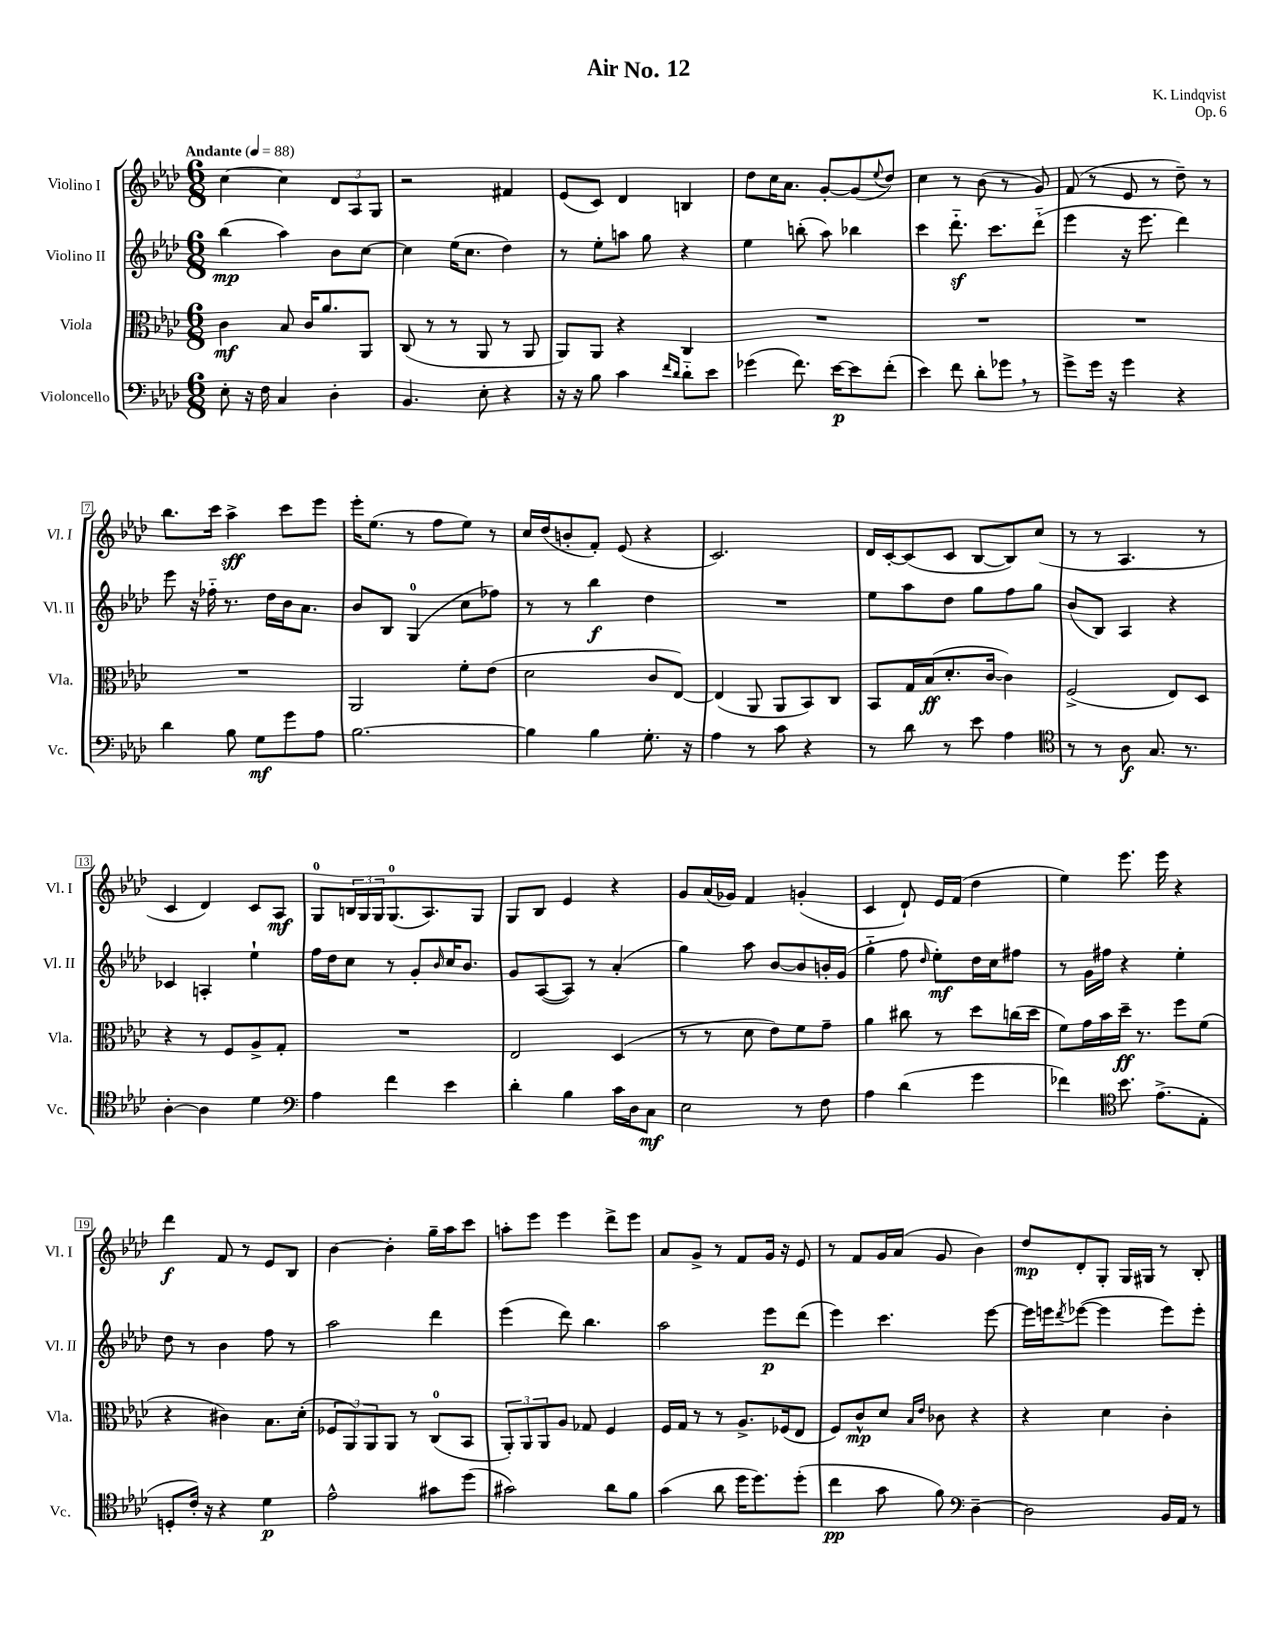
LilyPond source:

\header { title = "Air No. 12" composer = "K. Lindqvist" opus = "Op. 6" }
<<
\new StaffGroup <<
\new Staff = "s0" \with { instrumentName = "Violino I" shortInstrumentName = "Vl. I" } {
    \clef treble \key aes \major \numericTimeSignature \time 6/8 \tempo "Andante" 4 = 88
    c''4~ c''4 \tuplet 3/2 { des'8 aes8 g8 } |
    r2 fis'4 |
    ees'8( c'8) des'4 b4 |
    des''8 c''16 aes'8. g'8~-. g'8( \appoggiatura { ees''8 } des''8) |
    c''4 r8 bes'8( r8 g'8) |
    f'8( r8 ees'8 r8 des''8--) r8 |
    bes''8. c'''16 aes''4->\sff c'''8 ees'''8 |
    ees'''16-. ees''8.( r8 f''8 ees''8) r8 |
    c''16 des''16( b'8-. f'8-.) ees'8( r4 |
    c'2.) |
    des'16 c'16~-. c'8( c'8 bes8~ bes8) c''8( |
    r8 r8 aes4. r8 |
    c'4 des'4) c'8 aes8\mf |
    g8-0 \tuplet 3/2 { b16 g16 g16 } g8.-0( aes8.) g8 |
    g8 bes8 ees'4 r4 |
    g'8 aes'16( ges'16) f'4 g'4-.( |
    c'4 des'8-!) ees'16 f'16( des''4 |
    ees''4) ees'''8. ees'''16 r4 |
    des'''4\f f'8 r8 ees'8 bes8 |
    bes'4~ bes'4-. g''16-- aes''16 c'''8 |
    a''8-. ees'''8 ees'''4 des'''8-> ees'''8 |
    aes'8 g'8-> r8 f'8 g'16 r16 ees'8 |
    r8 f'8 g'16 aes'16( g'8 bes'4) |
    des''8\mp des'8-. g8-. g16 gis16 r8 bes8-. \bar "|." |
}
\new Staff = "s1" \with { instrumentName = "Violino II" shortInstrumentName = "Vl. II" } {
    \clef treble \key aes \major \numericTimeSignature \time 6/8
    bes''4\mp( aes''4) bes'8 c''8~ |
    c''4 ees''16( c''8. des''4) |
    r8 ees''8-. a''8 g''8 r4 |
    ees''4 b''8-.( aes''8) bes''4 |
    c'''4 des'''8.-_\sf c'''8. des'''8-_( |
    ees'''4 r16 ees'''8. des'''4) |
    ees'''8 r16 fes''16-_ r8. des''16 bes'16 aes'8. |
    bes'8 bes8 g4-0( c''8 fes''8) |
    r8 r8 bes''4\f des''4 |
    R2. |
    ees''8 aes''8 des''8 g''8 f''8 g''8 |
    bes'8( bes8) aes4 r4 |
    ces'4 a4-. ees''4-! |
    f''16 des''16 c''8 r8 g'8-. \grace { bes'16 } c''16 bes'8. |
    g'8 aes8~( aes8) r8 aes'4-.( |
    g''4) aes''8 bes'8~ bes'8 b'16-. g'16( |
    g''4-_ f''8 \grace { des''16 } ees''8-.\mf) des''16 c''16 fis''8 |
    r8 g'16 fis''16 r4 ees''4-. |
    des''8 r8 bes'4 f''8 r8 |
    aes''2 des'''4 |
    ees'''4( des'''8) bes''4. |
    aes''2 ees'''8\p des'''8( |
    ees'''4) c'''4. ees'''8~ |
    ees'''16 e'''16 \acciaccatura { des'''8 } ees'''8~( ees'''4 ees'''8) ees'''8-. \bar "|." |
}
\new Staff = "s2" \with { instrumentName = "Viola" shortInstrumentName = "Vla." } {
    \clef alto \key aes \major \numericTimeSignature \time 6/8
    c'4\mf bes8 c'16 aes'8. aes,8 |
    c8( r8 r8 aes,8 r8 aes,8 |
    aes,8) aes,8 r4 c4 |
    R2. |
    R2. |
    R2. |
    R2. |
    aes,2 f'8-. ees'8( |
    des'2 c'8 ees8~) |
    ees4( aes,8 aes,8 bes,8) c8 |
    bes,8 g16 bes16\ff( des'8.-. c'16~ c'4) |
    f2->( ees8) des8 |
    r4 r8 f8 aes8-> g8-. |
    R2. |
    ees2 des4( |
    r8 r8 des'8 ees'8) f'8 g'8-- |
    aes'4 cis''8 r8 des''8 c''16( des''16 |
    f'8) g'16 bes'16 des''16--\ff r8. f''8 f'8( |
    r4 cis'4) bes8. des'16-.( |
    \tuplet 3/2 { fes8 aes,8) aes,8 } aes,8 r8 c8-0( bes,8 |
    \tuplet 3/2 { aes,8-.) aes,8 aes,8 } aes8 ges8 f4 |
    f16 g16 r8 r8 aes8.-> fes16( ees8 |
    f8) c'8-^\mp des'8 \grace { bes16 ees'16 } ces'8 r4 |
    r4 des'4 c'4-. \bar "|." |
}
\new Staff = "s3" \with { instrumentName = "Violoncello" shortInstrumentName = "Vc." } {
    \clef bass \key aes \major \numericTimeSignature \time 6/8
    ees8-. r16 f16 c4 des4-. |
    bes,4. ees8-. r4 |
    r16 r16 bes8 c'4 \grace { f'16 des'16 } des'8-_ ees'8 |
    ges'4( f'8.) ees'16~\p ees'8 f'8-.( |
    ees'4) f'8 des'8-. ges'8 \breathe r8 |
    g'8-> g'16 r16 g'4 r4 |
    des'4 bes8 g8\mf g'8 aes8 |
    bes2.~ |
    bes4 bes4 g8.-. r16 |
    aes4 r8 c'8 r4 |
    r8 des'8 r8 ees'8 aes4 |
    \clef tenor r8 r8 aes8\f g8. r8. |
    aes4~-. aes4 des'4 |
    \clef bass aes4 f'4 ees'4 |
    des'4-. bes4 c'16 des16 c8\mf |
    ees2 r8 f8 |
    aes4 des'4( g'4 |
    fes'4) \clef tenor bes'8. ees'8.->( ees8-. |
    d8-. c'16-.) r16 r4 des'4\p |
    ees'2-^ gis'8 des''8( |
    gis'2) aes'8 f'8 |
    g'4( aes'8 des''16 des''8.) des''8-.( |
    c''4\pp g'8 f'8) \clef bass des4~-- |
    des2 bes,16 aes,16 r8 \bar "|." |
}
>>
>>
\layout { \context { \Score \override BarNumber.stencil = #(make-stencil-boxer 0.1 0.3 ly:text-interface::print) } }
